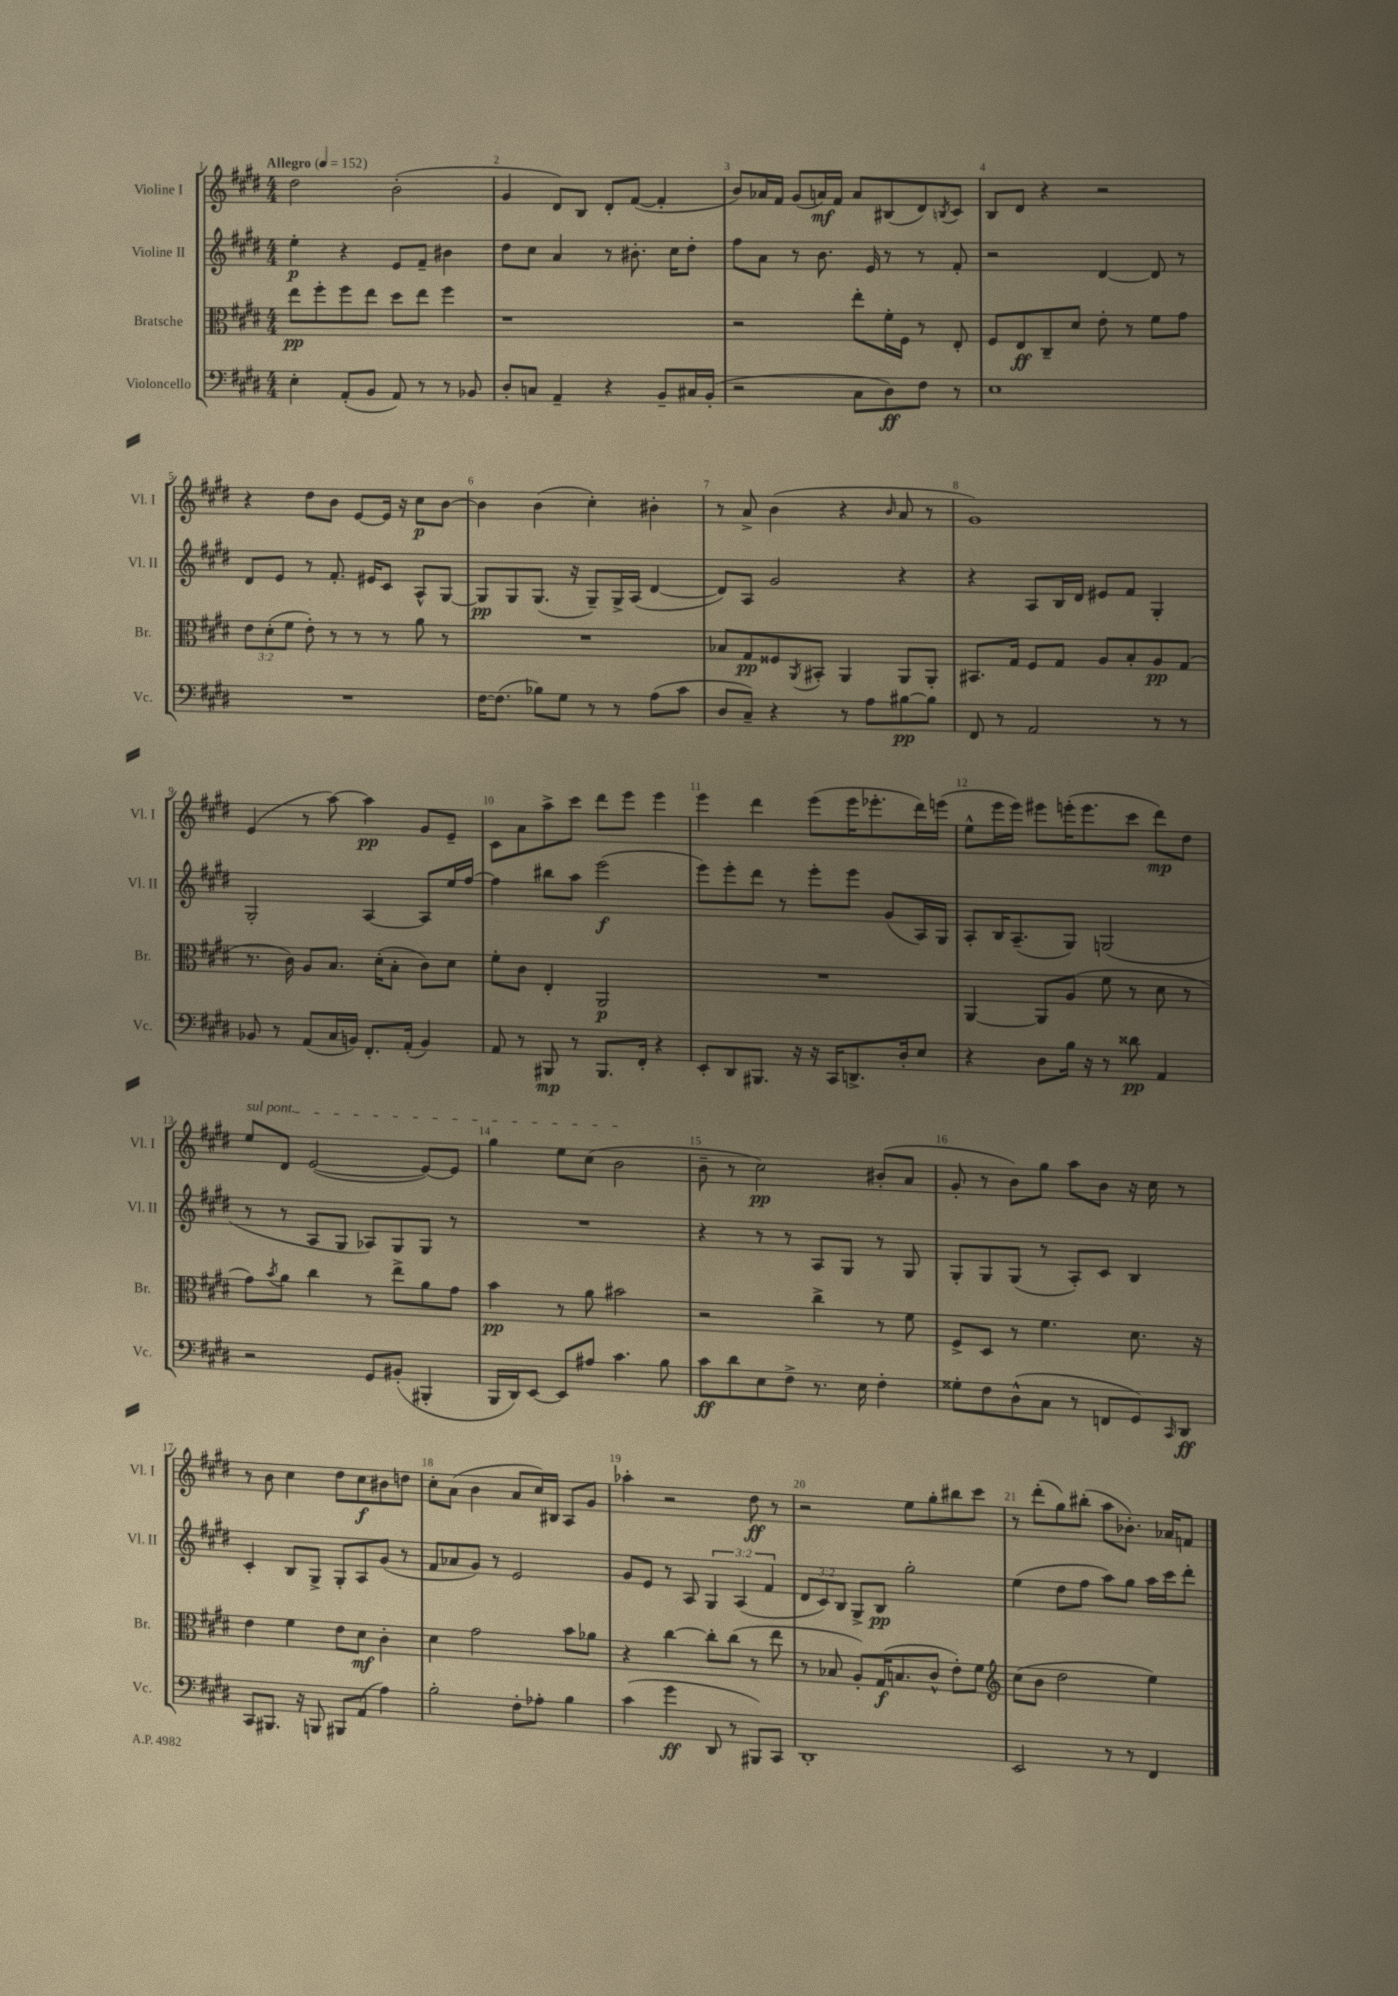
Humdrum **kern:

**kern	**dynam	**kern	**dynam	**kern	**dynam	**kern	**dynam
*part4	*part4	*part3	*part3	*part2	*part2	*part1	*part1
*staff4	*staff4	*staff3	*staff3	*staff2	*staff2	*staff1	*staff1
*I"Violoncello	*	*I"Bratsche	*	*I"Violine II	*	*I"Violine I	*
*I'Vc.	*	*I'Br.	*	*I'Vl. II	*	*I'Vl. I	*
*clefF4	*	*clefC3	*	*clefG2	*	*clefG2	*
*k[f#c#g#d#]	*	*k[f#c#g#d#]	*	*k[f#c#g#d#]	*	*k[f#c#g#d#]	*
*M4/4	*	*M4/4	*	*M4/4	*	*M4/4	*
*MM152	*	*MM152	*	*MM152	*	*MM152	*
=1	=1	=1	=1	=1	=1	=1	=1
!	!	!	!	!	!	!LO:TX:a:B:t=Allegro	!
4E'\	.	8ee\L	pp	4ee'\	p	2dd#\	.
.	.	8ff#'\	.	.	.	.	.
(8AA'/L	.	8ff#\	.	4r	.	.	.
8BB/J	.	8ee\J	.	.	.	.	.
8AA/)	.	8dd#\L	.	8e/L	.	(2b'\	.
8r	.	8ee\J	.	8f#~/J	.	.	.
8r	.	4ff#\	.	4b#X\	.	.	.
8BB-X/	.	.	.	.	.	.	.
=2	=2	=2	=2	=2	=2	=2	=2
8D#'/L	.	1r	.	8dd#\L	.	4g#/	.
8Cn/J	.	.	.	8cc#\J	.	.	.
4AA~/	.	.	.	4a/	.	8d#/L)	.
.	.	.	.	.	.	8B/J	.
4r	.	.	.	8r	.	8d#'/L	.
.	.	.	.	8.b#X'\	.	([8f#/J	.
8BB~/L	.	.	.	.	.	4f#'/]	.
.	.	.	.	16cc#\KL	.	.	.
16C#X/L	.	.	.	8dd#'\J	.	.	.
(16BB'/JJ	.	.	.	.	.	.	.
=3	=3	=3	=3	=3	=3	=3	=3
2r	.	2r	.	8ff#\L	.	8b/L)	.
.	.	.	.	8a\J	.	16a-X/L	.
.	.	.	.	.	.	16f#/JJ	.
.	.	.	.	8r	.	(8g#/L	.
.	.	.	.	8.b\	.	16an/L)	mf
.	.	.	.	.	.	16f#/JJ	.
8C#\L	.	8ee'\L	.	.	.	8a/L	.
.	.	.	.	16e/	.	.	.
8D#\)	ff	16f#'\L	.	8r	.	(8B#X/	.
.	.	16F#\JJ	.	.	.	.	.
8F#\J	.	8r	.	8r	.	8d#/)	.
.	.	.	.	.	.	8qBn/	.
8r	.	8E'/	.	8f#'/	.	8c#/J	.
=4	=4	=4	=4	=4	=4	=4	=4
1E	.	8F#/L	.	2r	.	8B/L	.
.	.	8E/	ff	.	.	8d#/J	.
.	.	8C#~/	.	.	.	4r	.
.	.	8d#/J	.	.	.	.	.
.	.	8e'\	.	[4d#/	.	2r	.
.	.	8r	.	.	.	.	.
.	.	8f#\L	.	8d#/]	.	.	.
.	.	8g#\J	.	8r	.	.	.
!!LO:LB:g=z
=5	=5	=5	=5	=5	=5	=5	=5
1r	.	12e\L	.	8d#/L	.	4r	.
.	.	(12d#'\	.	.	.	.	.
.	.	.	.	8e/J	.	.	.
.	.	12f#\J	.	.	.	.	.
.	.	8e'\)	.	8r	.	8dd#\L	.
.	.	8r	.	8.f#'/	.	8b\J	.
.	.	8r	.	.	.	[8e/L	.
.	.	.	.	16e#X/KL	.	.	.
.	.	8r	.	8c#/J	.	16e/Jk]	.
.	.	.	.	.	.	16r	.
.	.	8a\	.	8A^^/L	.	8cc#\L	p
.	.	8r	.	[8G#/J	.	[8b\J	.
=6	=6	=6	=6	=6	=6	=6	=6
[16F#\KL	.	1r	.	8G#/L]	pp	4b\]	.
(8.F#\J]	.	.	.	.	.	.	.
.	.	.	.	8G#/	.	.	.
8B-X\L)	.	.	.	(8.G#/J	.	(4b\	.
8G#\J	.	.	.	.	.	.	.
.	.	.	.	16r	.	.	.
8r	.	.	.	8G#~/L)	.	4cc#'\)	.
8r	.	.	.	16G#^/L	.	.	.
.	.	.	.	(16A/JJ	.	.	.
(8A\L	.	.	.	[4d#/	.	4b#X'\	.
8c#\J	.	.	.	.	.	.	.
=7	=7	=7	=7	=7	=7	=7	=7
8D#/L	.	8B-X/L	.	8d#/L])	.	8r	.
8C#~/J)	.	8G#/	pp	8A/J	.	8a^/	.
4r	.	8F##X/	.	2g#/	.	(4b\	.
.	.	8qAA/	.	.	.	.	.
.	.	8BB#X'/J	.	.	.	.	.
8r	.	4AA/	.	.	.	4r	.
8A\L	.	.	.	.	.	.	.
.	.	.	.	.	.	16qqb/	.
[8B#X\	pp	8AA/L	.	4r	.	8a/	.
8B#\J]	.	8AA'/J	.	.	.	8r	.
=8	=8	=8	=8	=8	=8	=8	=8
8FF#/	.	8.BB#X/L	.	4r	.	1g#)	.
8r	.	.	.	.	.	.	.
.	.	16G#/Jk	.	.	.	.	.
2AA/	.	8F#/L	.	8A/L	.	.	.
.	.	8G#/J	.	16B/L	.	.	.
.	.	.	.	16d#/JJ	.	.	.
.	.	8A/L	.	8e#X/L	.	.	.
.	.	8B'/	.	8f#/J	.	.	.
8r	.	8A/	pp	4G#'/	.	.	.
8r	.	(8G#/J	.	.	.	.	.
!!LO:LB:g=z
=9	=9	=9	=9	=9	=9	=9	=9
8BB-X/	.	8.r	.	2G#'/	.	(4e/	.
8r	.	.	.	.	.	.	.
.	.	16c#\)	.	.	.	.	.
(8AA/L	.	8A/L	.	.	.	8r	.
16C#/L	.	8.B/J	.	.	.	[8aa\)	.
16BBn/JJ)	.	.	.	.	.	.	.
8.FF#'/L	.	.	.	[4A/	.	4aa\]	pp
.	.	(16d#'\KL	.	.	.	.	.
.	.	8B'\J	.	.	.	.	.
(16AA'/Jk	.	.	.	.	.	.	.
4BB/)	.	8c#\L)	.	8A/L]	.	8g#/L	.
.	.	8d#\J	.	16ee/L	.	8e~/J	.
.	.	.	.	[16ff#/JJ	.	.	.
=10	=10	=10	=10	=10	=10	=10	=10
8AA/	.	8f#'\L	.	4ff#\]	.	8c#\L	.
8r	.	8c#\J	.	.	.	8a\	.
8BBB#X/	mp	4E'/	.	8bb#X\L	.	8aa^\	.
8r	.	.	.	8aa\J	.	8ccc#\J	.
8.BBB#/L	.	2AA/	p	(2eee\	f	8ddd#\L	.
.	.	.	.	.	.	8eee\J	.
16FF#'/Jk	.	.	.	.	.	.	.
4r	.	.	.	.	.	4eee\	.
=11	=11	=11	=11	=11	=11	=11	=11
8EE'/L	.	1r	.	8eee\L)	.	4eee\	.
8DD#/	.	.	.	8eee'\	.	.	.
8.BBB#X/J	.	.	.	8ddd#\J	.	4ddd#\	.
.	.	.	.	8r	.	.	.
16r	.	.	.	.	.	.	.
16r	.	.	.	8eee'\L	.	(8eee\L	.
16CC#/KL	.	.	.	.	.	.	.
8.DDn^/	.	.	.	8eee\J	.	16eee\K	.
.	.	.	.	.	.	8.eee-X'\	.
.	.	.	.	(8g#/L	.	.	.
16D#'/k	.	.	.	.	.	.	.
8E/J	.	.	.	16A/L)	.	16ddd#\L)	.
.	.	.	.	16G#/JJ	.	(16eeen\JJ	.
=12	=12	=12	=12	=12	=12	=12	=12
4r	.	[4AA/	.	8A'/L	.	8ee^^\L	.
.	.	.	.	16B/K	.	16eee\L	.
.	.	.	.	(8.A~/	.	16eee\JJ)	.
8D#\L	.	8AA/L]	.	.	.	8eee#X\L	.
16B\Jk	.	(8A/J	.	8G#/J)	.	(16eeen'\K	.
16r	.	.	.	.	.	8.eee\	.
8r	.	8f#\	.	(2Gn/	.	.	.
8d##X\	pp	8r	.	.	.	8ccc#\J	.
4AA/	.	8d#\	.	.	.	8ddd#\L)	mp
.	.	8r	.	.	.	8dd#\J	.
!!LO:LB:g=z
=13	=13	=13	=13	=13	=13	=13	=13
!	!	!	!	!	!	!LO:TX:a:i:t=sul pont.	!
2r	.	8g#\L)	.	8r	.	8ee/L	.
.	.	8qb/	.	.	.	.	.
.	.	8a\J	.	8r	.	8d#/J	.
.	.	4cc#\	.	8A/L	.	([2e/	.
.	.	.	.	8G#/J	.	.	.
8GG#/L	.	8r	.	8A-X/L)	.	.	.
(8BB#X'/J	.	8ee^\L	.	8G#/	.	.	.
4BBB#X'/	.	8a\	.	8G#/J	.	8e/L_)	.
.	.	8g#\J	.	8r	.	8e/J]	.
=14	=14	=14	=14	=14	=14	=14	=14
16BBB/LL	.	4b\	pp	1r	.	4gg#\	.
16DD#/J)	.	.	.	.	.	.	.
[8EE/J	.	.	.	.	.	.	.
8EE/L]	.	8r	.	.	.	8ee\L	.
8A#X/J	.	8a\	.	.	.	(8cc#\J	.
4.c#\	.	2b#X\	.	.	.	2b\	.
8B\	.	.	.	.	.	.	.
=15	=15	=15	=15	=15	=15	=15	=15
8c#\L	ff	2r	.	4r	.	8b~\	.
8d#\	.	.	.	.	.	8r	.
8E\	.	.	.	8r	.	2cc#\)	pp
8F#^\J	.	.	.	8r	.	.	.
8.r	.	4cc#^\	.	8A/L	.	.	.
.	.	.	.	8G#/J	.	.	.
16E\	.	.	.	.	.	.	.
4F#'\	.	8r	.	8r	.	(8b#X'/L	.
.	.	8f#\	.	8G#/	.	8a/J	.
=16	=16	=16	=16	=16	=16	=16	=16
8G##X'\L	.	8F#^/L	.	8G#'/L	.	8g#'/	.
8F#\	.	8D#/J	.	8G#/	.	8r	.
(8D#^^\	.	8r	.	(8G#/J	.	8b\L)	.
8C#\J	.	4.f#\	.	8r	.	8gg#\J	.
8r	.	.	.	8A'/L)	.	8aa\L	.
8FFn/L	.	.	.	8c#/J	.	8b\J	.
8GG#/)	.	8.d#\	.	4B/	.	16r	.
.	.	.	.	.	.	16cc#\	.
16qqCC#/	.	.	.	.	.	.	.
8DD#/J	ff	.	.	.	.	8r	.
.	.	16r	.	.	.	.	.
!!LO:LB:g=z
=17	=17	=17	=17	=17	=17	=17	=17
8CC#/L	.	4e\	.	4c#'/	.	8r	.
8.BBB#X/J	.	.	.	.	.	8b\	.
.	.	4f#\	.	8B/L	.	4cc#\	.
16r	.	.	.	.	.	.	.
8BBBn/	.	.	.	8G#^/J	.	.	.
8BBB#X/L	.	8e\L	.	8G#'/L	.	8dd#\L	.
(8AA/J	.	8d#\J	mf	8A/	.	8cc#\	f
4A\)	.	4c#'\	.	(8g#/J	.	8b#X\	.
.	.	.	.	8r	.	8ddn\J	.
=18	=18	=18	=18	=18	=18	=18	=18
2B'\	.	4d#\	.	8f#/L	.	8cc#'\L	.
.	.	.	.	8a-X/	.	(8a\J	.
.	.	2g#\	.	8g#/J)	.	4b\	.
.	.	.	.	8r	.	.	.
8F#'\L	.	.	.	2e/	.	8a/L	.
8A-X'\J	.	.	.	.	.	16cc#/L)	.
.	.	.	.	.	.	16B#X/JJ	.
4B\	.	8b\L	.	.	.	8A/L	.
.	.	8a-X\J	.	.	.	8g#/J	.
=19	=19	=19	=19	=19	=19	=19	=19
(4c#\	.	4r	.	8g#/L	.	4aa-X'\	.
.	.	.	.	8e/J	.	.	.
4g#\	ff	[4cc#\	.	8r	.	2r	.
.	.	.	.	8A/	.	.	.
8DD#/	.	8cc#'\L]	.	6G#/	.	.	.
8r	.	(8cc#\J	.	.	.	.	.
.	.	.	.	(6A/	.	.	.
8BBB#X/L)	.	8r	.	.	.	8dd#\	ff
.	.	.	.	6f#/	.	.	.
8CC#/J	.	8ee\	.	.	.	8r	.
=20	=20	=20	=20	=20	=20	=20	=20
1DD#'	.	8r	.	12d#/L	.	2r	.
.	.	.	.	12c#/)	.	.	.
.	.	8B-X/	.	.	.	.	.
.	.	.	.	12B/J	.	.	.
.	.	8A'/L)	.	8G#^/L	.	.	.
.	.	(16G#/K	f	8B/J	pp	.	.
.	.	8.Bn/	.	.	.	.	.
.	.	.	.	2gg#'\	.	8ee\L	.
.	.	8c#^^/J	.	.	.	8gg#'\	.
.	.	8e'\L)	.	.	.	8bb#X\	.
.	.	8f#\J	.	.	.	8ccc#\J	.
=21	=21	=21	=21	=21	=21	=21	=21
*	*	*clefG2	*	*	*	*	*
2EE/	.	(8cc#\L	.	(4ee\	.	8r	.
.	.	8b\J	.	.	.	(8ddd#'\L	.
.	.	2dd#\	.	8dd#\L	.	8gg#\)	.
.	.	.	.	8ff#\J	.	(8bb#X'\J	.
8r	.	.	.	8aa\L)	.	8aa\L	.
8r	.	.	.	8gg#\J	.	8.b-X'\J)	.
4FF#/	.	4ee\)	.	16aa\LL	.	.	.
.	.	.	.	16ccc#\J	.	16a-X/KL	.
.	.	.	.	8ddd#'\J	.	8fn/J	.
==	==	==	==	==	==	==	==
*-	*-	*-	*-	*-	*-	*-	*-
